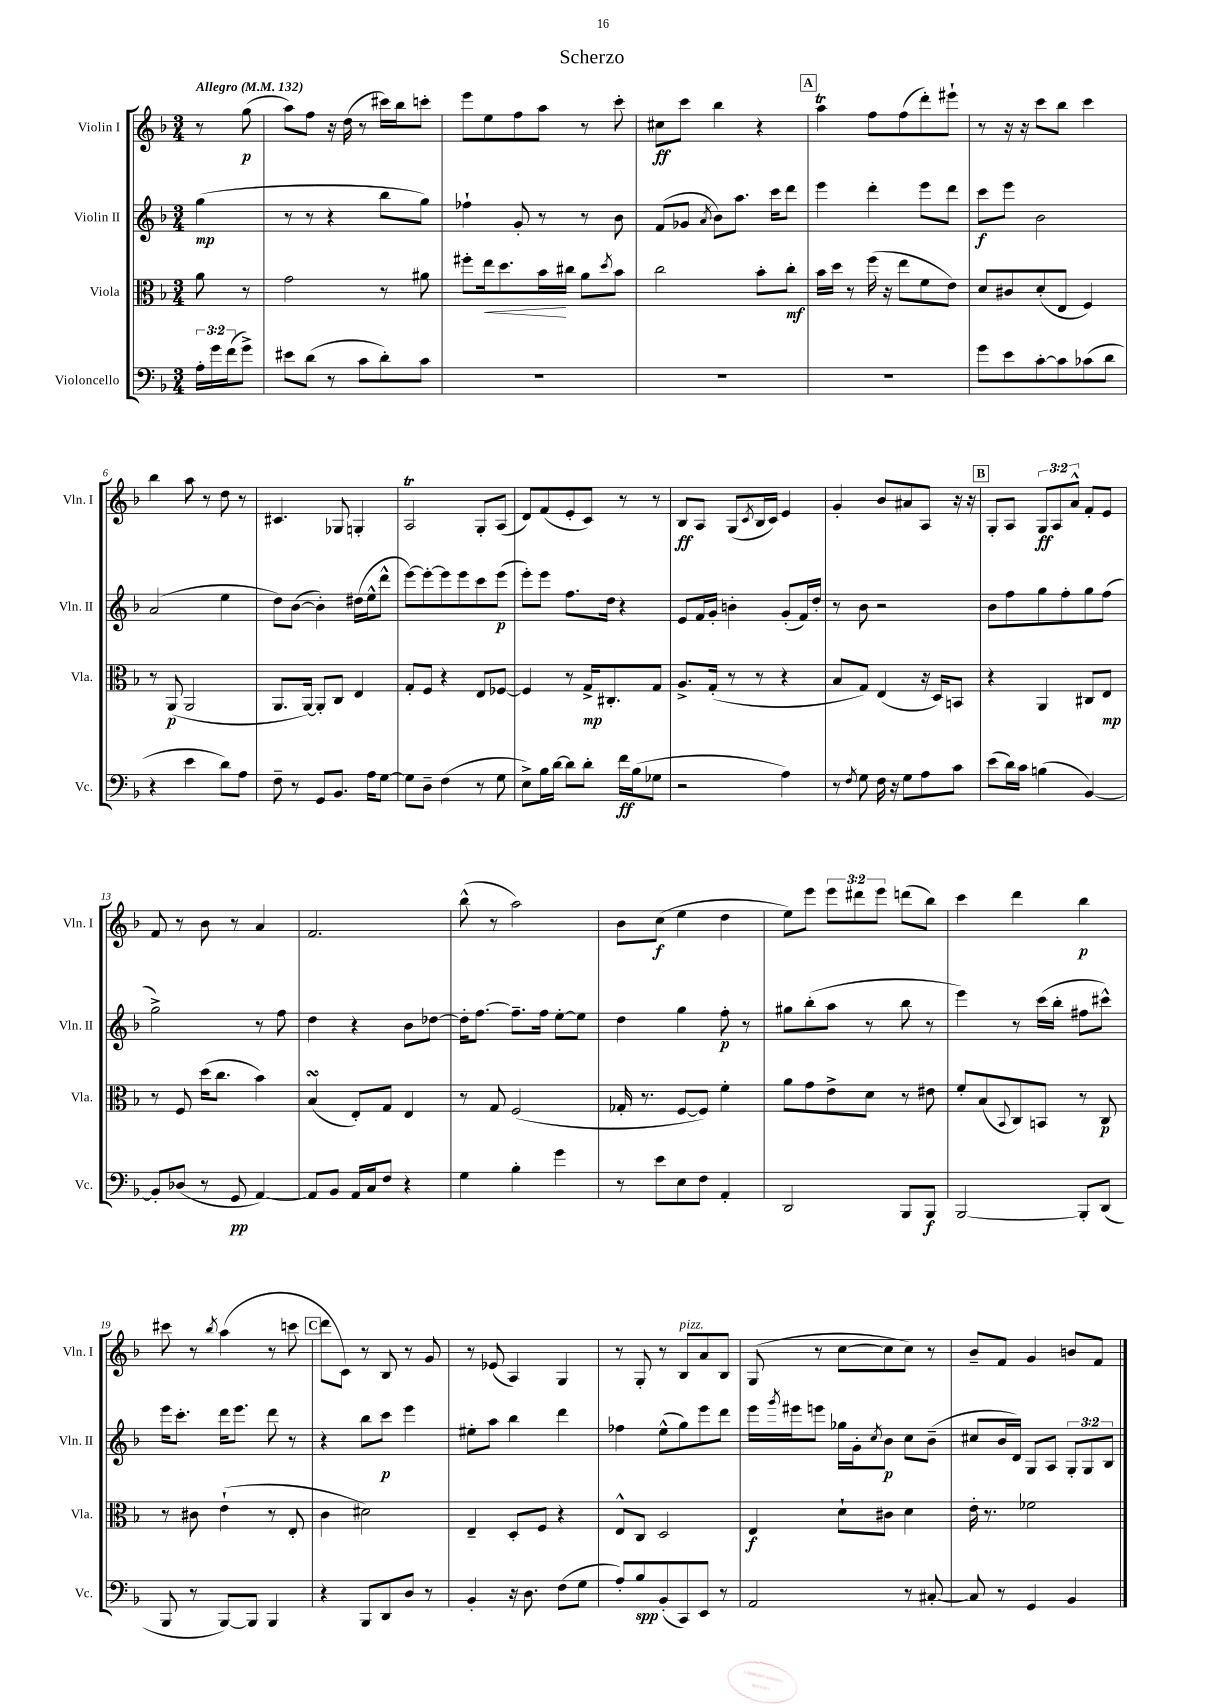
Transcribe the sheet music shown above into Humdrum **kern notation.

**kern	**dynam	**kern	**dynam	**kern	**dynam	**kern	**dynam
*part4	*part4	*part3	*part3	*part2	*part2	*part1	*part1
*staff4	*staff4	*staff3	*staff3	*staff2	*staff2	*staff1	*staff1
*I"Violoncello	*	*I"Viola	*	*I"Violin II	*	*I"Violin I	*
*I'Vc.	*	*I'Vla.	*	*I'Vln. II	*	*I'Vln. I	*
*clefF4	*	*clefC3	*	*clefG2	*	*clefG2	*
*k[b-]	*	*k[b-]	*	*k[b-]	*	*k[b-]	*
*M3/4	*	*M3/4	*	*M3/4	*	*M3/4	*
*MM132	*	*MM132	*	*MM132	*	*MM132	*
=	=	=	=	=	=	=	=
!	!	!	!	!	!	!LO:TX:a:B:t=Allegro	!
24A'\LL	.	8a\	.	(4gg\	mp	8r	.
24g\	.	.	.	.	.	.	.
(24f\J	.	.	.	.	.	.	.
8g^\J)	.	8r	.	.	.	(8gg\	p
=1	=1	=1	=1	=1	=1	=1	=1
8e#X\L	.	2g\	.	8r	.	8aa\L)	.
(8d\J	.	.	.	8r	.	8ff\J	.
8r	.	.	.	4r	.	16r	.
.	.	.	.	.	.	(16dd\	.
8c\L	.	.	.	.	.	8r	.
8d'\)	.	8r	.	8bb-\L	.	16ccc#X\LL)	.
.	.	.	.	.	.	16bb-\J	.
8c\J	.	8a#X\	.	8gg\J)	.	8cccn'\J	.
=2	=2	=2	=2	=2	=2	=2	=2
2.r	.	8ff#X'\L	.	4ff-X`\	.	8eee\L	.
!	!	!	!LO:HP:b	!	!	!	!
.	.	16ee\k	<	.	.	8ee\	.
.	.	8.dd\	.	.	.	.	.
.	.	.	.	8g'/	.	8ff\	.
.	.	16b-\L	.	8r	.	8aa\J	.
.	.	16cc#X\JJ	[	.	.	.	.
.	.	8a\L	.	8r	.	8r	.
.	.	8qdd/	.	.	.	.	.
.	.	8b-\J	.	8b-\	.	8ccc'\	.
=3	=3	=3	=3	=3	=3	=3	=3
2.r	.	2cc\	.	(8f/L	.	8cc#X\L	ff
.	.	.	.	8g-X/J	.	8ccc\J	.
.	.	.	.	8qa/	.	.	.
.	.	.	.	8b-\L)	.	4bb-\	.
.	.	.	.	8.aa\J	.	.	.
.	.	8b-'\L	.	.	.	4r	.
.	.	.	.	16ccc\KL	.	.	.
.	.	8cc'\J	mf	8ddd\J	.	.	.
!!LO:REH:place=s1:t=A
=4	=4	=4	=4	=4	=4	=4	=4
2.r	.	16b-\LL	.	4eee\	.	4aat\	.
.	.	16dd\JJ	.	.	.	.	.
.	.	8r	.	.	.	.	.
.	.	(16ff\	.	4ddd'\	.	8ff\L	.
.	.	16r	.	.	.	.	.
.	.	8ee\L	.	.	.	(8ff\	.
.	.	8f\	.	8eee\L	.	8ddd'\)	.
.	.	8e\J)	.	8ddd\J	.	8eee#X`\J	.
=5	=5	=5	=5	=5	=5	=5	=5
8g\L	.	8d/L	.	8ccc\L	f	8r	.
8e\	.	8c#X/	.	8eee\J	.	16r	.
.	.	.	.	.	.	16r	.
[8c'\	.	(8d'/	.	2b-\	.	8ccc\L	.
8c\]	.	8E/J	.	.	.	8bb-\J	.
(8c-X\	.	4F/)	.	.	.	4ccc\	.
8d\J	.	.	.	.	.	.	.
!!LO:LB:g=z
=6	=6	=6	=6	=6	=6	=6	=6
4r	.	8r	.	(2a/	.	4bb-\	.
.	.	(8AA/	p	.	.	.	.
4e\	.	2AA/	.	.	.	8aa\	.
.	.	.	.	.	.	8r	.
8d\L)	.	.	.	4ee\	.	8dd\	.
8A\J	.	.	.	.	.	8r	.
=7	=7	=7	=7	=7	=7	=7	=7
8F~\	.	8.AA/L	.	8dd\L)	.	4.c#X/	.
8r	.	.	.	([8b-\J	.	.	.
.	.	[16AA/Jk)	.	.	.	.	.
8GG/L	.	8AA'/L]	.	4b-'\])	.	.	.
8.BB-/J	.	8C/J	.	.	.	8G-X/	.
.	.	4E/	.	(16dd#X\LL	.	4Gn'/	.
16A\KL	.	.	.	16ee^^\J	.	.	.
[8G\J	.	.	.	8ddd^^\J	.	.	.
=8	=8	=8	=8	=8	=8	=8	=8
8G\L]	.	8G'/L	.	[8eee\L)	.	2At/	.
8D~\J	.	8F/J	.	8eee'\_	.	.	.
(4F\	.	4r	.	8eee\]	.	.	.
.	.	.	.	8eee\	.	.	.
8r	.	8E/L	.	8ccc\	.	8G'/L	.
8G\	.	[8F-X/J	.	(8eee\J	p	(8A/J	.
=9	=9	=9	=9	=9	=9	=9	=9
8E^\L)	.	4F-/]	.	8eee'\L)	.	8d/L)	.
16B-\L	.	.	.	8eee\J	.	(8f/	.
[16d\JJ	.	.	.	.	.	.	.
8d\L]	.	8r	.	8.ff\L	.	8e'/	.
8d'\J	.	16G^/KL	mp	.	.	8c/J)	.
.	.	8.C#X'/	.	16dd\Jk	.	.	.
16f\LL	ff	.	.	4r	.	8r	.
(16B-\J	.	.	.	.	.	.	.
8G-X\J	.	8G/J	.	.	.	8r	.
=10	=10	=10	=10	=10	=10	=10	=10
2r	.	8.A^/L	.	8e/L	.	8B-/L	ff
.	.	.	.	16f/L	.	8A/J	.
.	.	(16G'/Jk	.	16g'/JJ	.	.	.
.	.	8r	.	4bn'\	.	(8G/L	.
.	.	.	.	.	.	8qc/	.
.	.	8r	.	.	.	16B-/L	.
.	.	.	.	.	.	16c/JJ)	.
4A\)	.	4r	.	(8g'/L	.	4e/	.
.	.	.	.	16f/L)	.	.	.
.	.	.	.	16dd'/JJ	.	.	.
=11	=11	=11	=11	=11	=11	=11	=11
8r	.	8B-/L	.	8r	.	4g'/	.
8qF/	.	.	.	.	.	.	.
8G\	.	8G/J)	.	8b-\	.	.	.
16F\	.	(4E/	.	2r	.	8b-/L	.
16r	.	.	.	.	.	.	.
8G\L	.	.	.	.	.	8a#X/	.
8A\	.	16r	.	.	.	8A/J	.
.	.	16D/KL)	.	.	.	.	.
8c\J	.	8BBn/J	.	.	.	16r	.
.	.	.	.	.	.	16r	.
!!LO:REH:place=s1:t=B
=12	=12	=12	=12	=12	=12	=12	=12
(8e\L	.	4r	.	8b-\L	.	8G'/L	.
16d\L)	.	.	.	8ff\	.	8A/J	.
16c\JJ	.	.	.	.	.	.	.
(4Bn\	.	4AA/	.	8gg\	.	12G/L	ff
.	.	.	.	.	.	12A/	.
.	.	.	.	8ff'\	.	.	.
.	.	.	.	.	.	12a^^/J	.
[4BB-/)	.	8C#X/L	.	8gg\	.	8f'/L	.
.	.	8E/J	mp	(8ff\J	.	8e/J	.
!!LO:LB:g=z
=13	=13	=13	=13	=13	=13	=13	=13
8BB-'/L]	.	8r	.	2gg^\)	.	8f/	.
(8D-X/J	.	8F/	.	.	.	8r	.
8r	.	(16dd\KL	.	.	.	8b-\	.
.	.	8.cc\J	.	.	.	.	.
8GG/	pp	.	.	.	.	8r	.
[4AA/)	.	4b-\)	.	8r	.	4a/	.
.	.	.	.	8ff\	.	.	.
=14	=14	=14	=14	=14	=14	=14	=14
8AA/L]	.	(4B-sSSs/	.	4dd\	.	2.f/	.
8BB-/J	.	.	.	.	.	.	.
16AA/LL	.	8E'/L)	.	4r	.	.	.
16C/J	.	.	.	.	.	.	.
8F/J	.	8G/J	.	.	.	.	.
4r	.	4E/	.	8b-\L	.	.	.
.	.	.	.	[8dd-X\J	.	.	.
=15	=15	=15	=15	=15	=15	=15	=15
4G\	.	8r	.	16dd-'\KL]	.	(8bb-^^\	.
.	.	.	.	[8.ff\J	.	.	.
.	.	8G/	.	.	.	8r	.
4B-'\	.	(2F/	.	8.ff~\L]	.	2aa\)	.
.	.	.	.	16ff\Jk	.	.	.
4g\	.	.	.	[8ee'\L	.	.	.
.	.	.	.	8ee\J]	.	.	.
=16	=16	=16	=16	=16	=16	=16	=16
8r	.	16G-X'/	.	4dd\	.	8b-\L	.
.	.	8.r	.	.	.	.	.
8e\L	.	.	.	.	.	(8cc\J	f
8E\	.	[8F/L	.	4gg\	.	4ee\	.
8F\J	.	8F/J])	.	.	.	.	.
4AA'/	.	4f'\	.	8ff'\	p	4dd\	.
.	.	.	.	8r	.	.	.
=17	=17	=17	=17	=17	=17	=17	=17
2DD/	.	8a\L	.	8gg#X\L	.	8ee\L)	.
.	.	8g\	.	(8bb-'\	.	8eee\J	.
.	.	8e^\	.	8aa\J	.	12eee\L	.
.	.	.	.	.	.	12ddd#X\	.
.	.	8d\J	.	8r	.	.	.
.	.	.	.	.	.	12eee\J	.
8BBB-/L	.	8r	.	8bb-\	.	(8dddn\L	.
8BBB-/J	f	8e#X\	.	8r	.	8bb-\J)	.
=18	=18	=18	=18	=18	=18	=18	=18
[2BBB-/	.	8f'/L	.	4eee\)	.	4ccc\	.
.	.	(8B-/	.	.	.	.	.
.	.	8qqBB-/	.	.	.	.	.
.	.	8C/)	.	8r	.	4ddd\	.
.	.	8BBn/J	.	(16ccc\LL	.	.	.
.	.	.	.	16bb-'\JJ	.	.	.
8BBB-'/L]	.	8r	.	8ff#X\L	.	4bb-\	p
(8DD/J	.	8C/	p	8ccc#X^^\J)	.	.	.
!!LO:LB:g=z
=19	=19	=19	=19	=19	=19	=19	=19
8BBB-/	.	8r	.	16eee\KL	.	8ccc#X\	.
.	.	.	.	8.ccc'\J	.	.	.
8r	.	8c#X\	.	.	.	8r	.
.	.	.	.	.	.	8qbb-/	.
[8BBB-/L)	.	(4e`\	.	16ddd\KL	.	(4aa\	.
.	.	.	.	8.eee\J	.	.	.
8BBB-/J]	.	.	.	.	.	.	.
4BBB-/	.	8r	.	8ddd\	.	8r	.
.	.	8E'/	.	8r	.	8cccn\	.
!!LO:REH:place=s1:t=C
=20	=20	=20	=20	=20	=20	=20	=20
4r	.	4c\	.	4r	.	8ddd\L	.
.	.	.	.	.	.	8c\J)	.
8BBB-/L	.	2d#X\)	.	8bb-\L	.	8r	.
8DD/	.	.	.	8ccc\J	p	8B-/	.
8D/J	.	.	.	4eee\	.	8r	.
8r	.	.	.	.	.	8g/	.
=21	=21	=21	=21	=21	=21	=21	=21
4BB-'/	.	4E~/	.	8ee#X'\L	.	8r	.
.	.	.	.	8aa\J	.	(8e-X/	.
16r	.	8D'/L	.	4bb-\	.	4A/)	.
8.D\	.	.	.	.	.	.	.
.	.	8F/J	.	.	.	.	.
(8F\L	.	4r	.	4ddd\	.	4G/	.
8G\J	.	.	.	.	.	.	.
=22	=22	=22	=22	=22	=22	=22	=22
8A'/L)	.	8E^^/L	.	4ff-X\	.	8r	.
8B-/	spp	8C/J	.	.	.	8G'/	.
(8BB-'/	.	2D/	.	(8ee^^\L	.	8r	.
!	!	!	!	!	!	!LO:TX:a:i:t=pizz.	!
8CC/)	.	.	.	8gg\)	.	8B-/L	.
8EE/J	.	.	.	8eee\	.	8a/	.
8r	.	.	.	8ddd\J	.	8B-/J	.
=23	=23	=23	=23	=23	=23	=23	=23
2AA/	.	4E/	f	16eee\LL	.	(8G/	.
.	.	.	.	8qggg/	.	.	.
.	.	.	.	16eee#X\J	.	.	.
.	.	.	.	8eeen\J	.	8r	.
.	.	8d`\L	.	16gg-X\LL	.	[8cc\L	.
.	.	.	.	16g'\J	.	.	.
.	.	.	.	8qcc/	.	.	.
.	.	8c#X\J	.	8b-\J	p	8cc\]	.
8r	.	4d\	.	8cc\L	.	8cc\J)	.
[8C#X'/	.	.	.	(8b-~\J	.	8r	.
=24	=24	=24	=24	=24	=24	=24	=24
8C#/]	.	16e'\	.	8cc#X/L	.	8b-~/L	.
.	.	8.r	.	.	.	.	.
8r	.	.	.	16b-/L	.	8f/J	.
.	.	.	.	16d/JJ)	.	.	.
4GG/	.	2f-X\	.	8G/L	.	4g/	.
.	.	.	.	8A/J	.	.	.
4BB-/	.	.	.	12G'/L	.	8bn/L	.
.	.	.	.	12G/	.	.	.
.	.	.	.	.	.	8f/J	.
.	.	.	.	12B-/J	.	.	.
==	==	==	==	==	==	==	==
*-	*-	*-	*-	*-	*-	*-	*-
